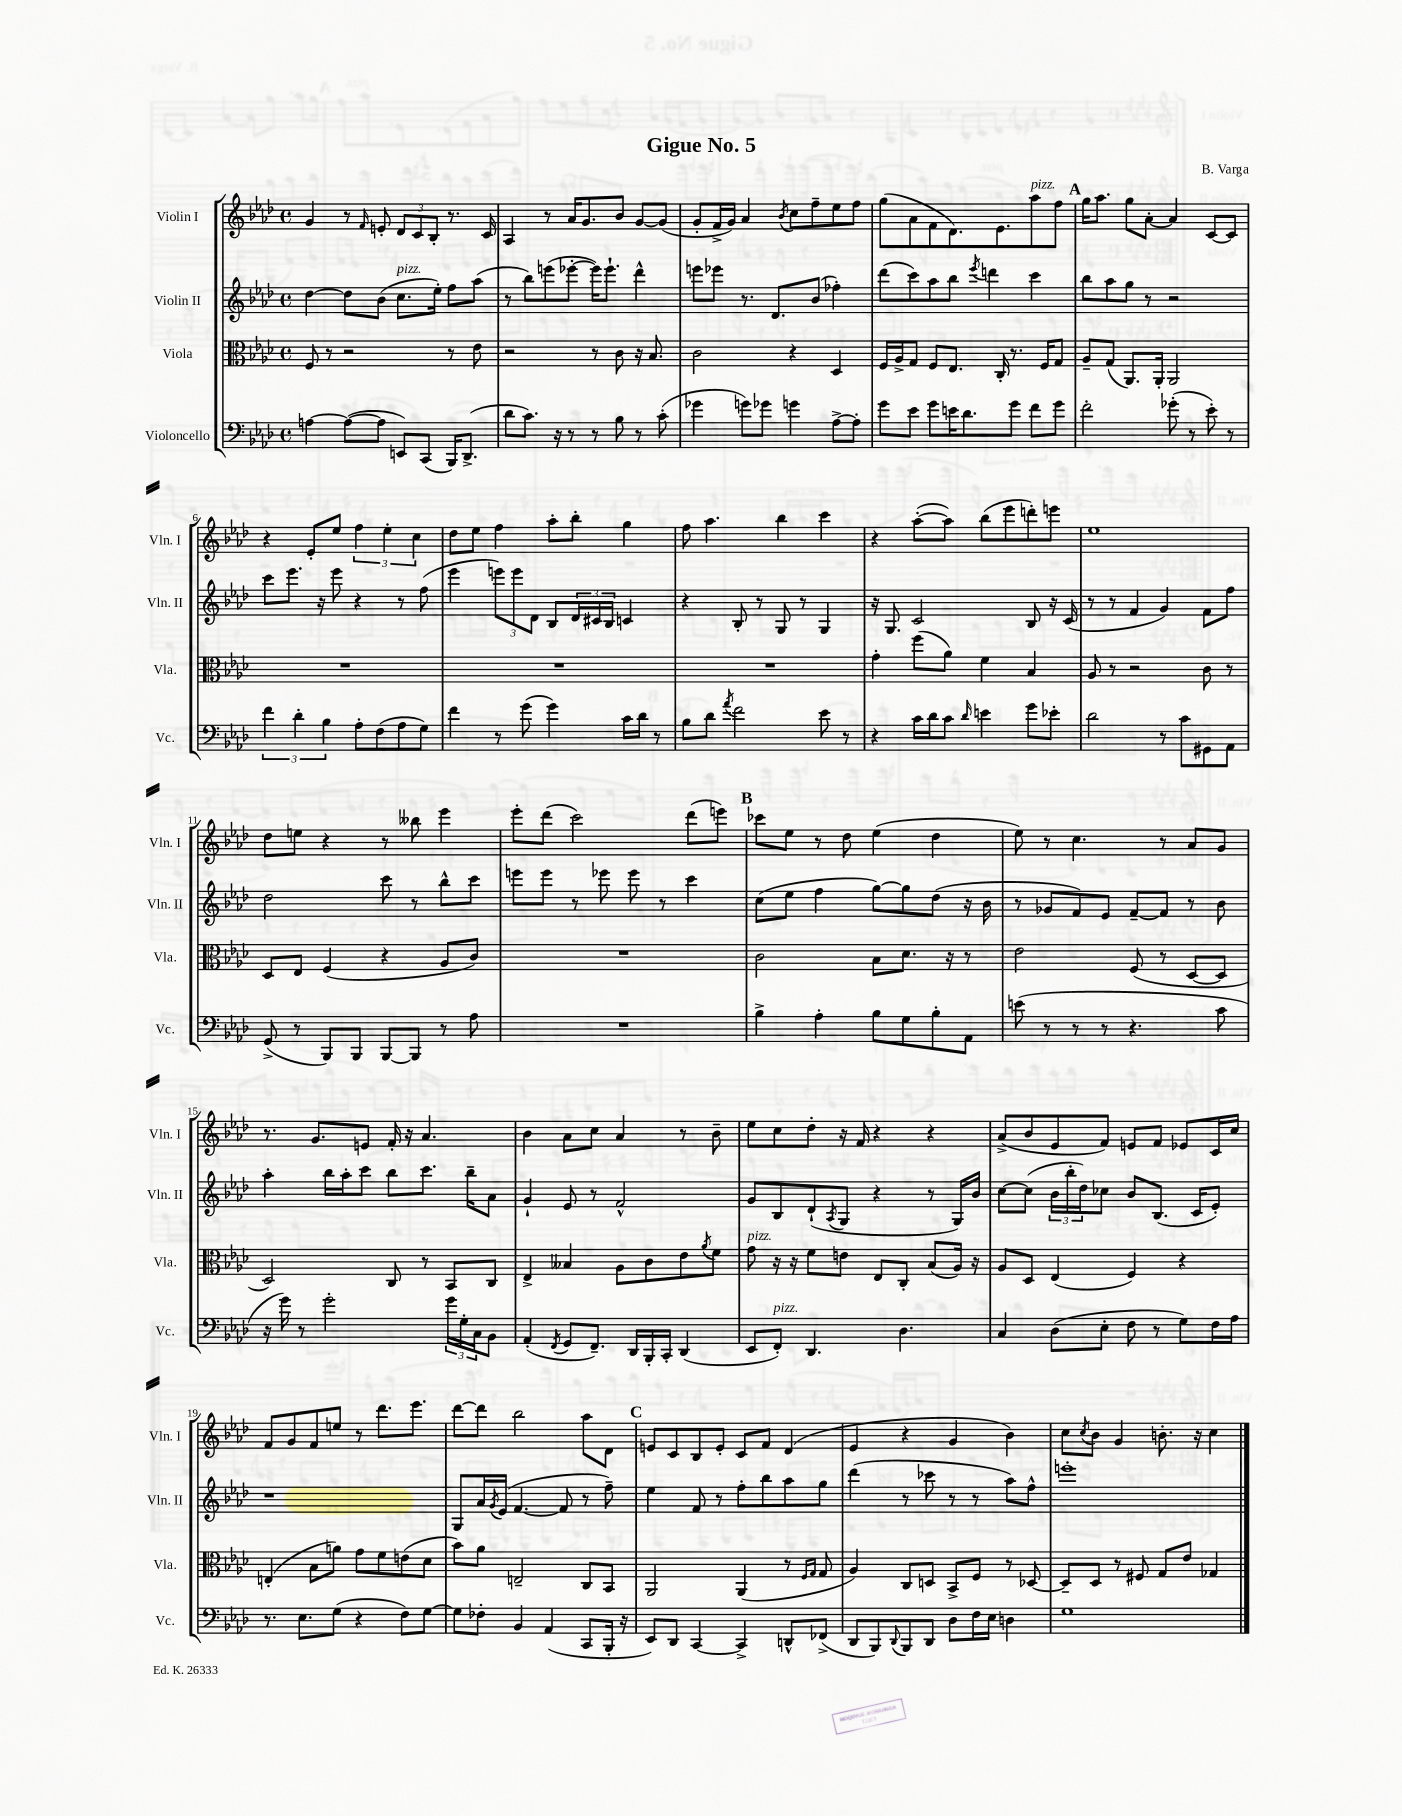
\header { title = "Gigue No. 5" composer = "B. Varga" }
<<
\new StaffGroup <<
\new Staff = "s0" \with { instrumentName = "Violin I" shortInstrumentName = "Vln. I" } {
    \clef treble \key aes \major \defaultTimeSignature \time 4/4
    g'4 r8 \grace { f'16 } e'8-. \tuplet 3/2 { des'8 c'8 bes8-. } r8. c'16 |
    aes4 r8 aes'16 g'8. bes'8 g'8~ g'8( |
    g'8-. f'16-> g'16) aes'4 \acciaccatura { bes'8 } c''8 f''8-- ees''8 f''8 |
    g''8( aes'8 f'8 des'8.) ees'8. aes''8^\markup { \italic "pizz." } f''8 |
    \mark \markup { \bold "A" } g''16 aes''8. g''8 aes'8~-. aes'4 c'8~ c'8 |
    r4 ees'8-. ees''8 \tuplet 3/2 { f''4 ees''4-. c''4 } |
    des''8 ees''8 f''4 aes''8-. bes''8-. g''4 |
    f''8 aes''4. bes''4 c'''4 |
    r4 aes''8~-.( aes''8) bes''8( ees'''8 d'''8-.) e'''8 |
    ees''1 |
    des''8 e''8 r4 r8 beses''8 ees'''4 |
    ees'''8-. des'''8( c'''2) des'''8( e'''8) |
    \mark \markup { \bold "B" } ces'''8 ees''8 r8 des''8 ees''4( des''4 |
    ees''8) r8 c''4. r8 aes'8 g'8 |
    r8. g'8. e'8 f'16-. r16 aes'4. |
    bes'4 aes'8 c''8 aes'4 r8 bes'8-- |
    ees''8 c''8 des''8-. r16 f'16 r4 r4 |
    aes'8->( bes'8 ees'8 f'8) e'8 f'8 ees'8 c'16 c''16 |
    f'8 g'8 f'8 e''8 r8 des'''8. ees'''8. |
    des'''8~ des'''8 bes''2 aes''8 des'8 |
    \mark \markup { \bold "C" } e'8 c'8 bes8 e'8-. c'8 f'8 des'4( |
    ees'4 r4 g'4 bes'4) |
    c''8 \acciaccatura { c''8 } bes'8 g'4 b'8.-. r16 c''4 \bar "|." |
}
\new Staff = "s1" \with { instrumentName = "Violin II" shortInstrumentName = "Vln. II" } {
    \clef treble \key aes \major \defaultTimeSignature \time 4/4
    des''4~ des''8 bes'8( c''8.^\markup { \italic "pizz." } ees''16-.) f''8 aes''8( |
    r8 bes''8) e'''8( ees'''8~-. ees'''16) ees'''8.-! des'''4-^ |
    e'''8 ees'''8 r8. des'8. bes'8( fes''4-.) |
    des'''8( c'''8) aes''8 bes''8 \acciaccatura { ees'''8 } d'''4 c'''4 |
    \mark \markup { \bold "A" } bes''8 aes''8 g''8 r8 r2 |
    c'''8 ees'''8. r16 ees'''8 r4 r8 f''8( |
    ees'''4 \tuplet 3/2 { e'''8) e'''8 des'8 } bes8 \tuplet 3/2 { des'16 cis'16 bes16 } c'4 |
    r4 bes8-. r8 g8 r8 g4 |
    r16 g8. c'2 bes8 r16 c'16( |
    r8 r8 f'4 g'4) f'8 f''8 |
    des''2 c'''8 r8 bes''8-^ c'''8 |
    e'''8 e'''8 r8 ees'''8 ees'''8 r8 c'''4 |
    \mark \markup { \bold "B" } c''8( ees''8 f''4 g''8~) g''8 des''8( r16 bes'16 |
    r8 ges'8 f'8) ees'8 f'8~-- f'8 r8 bes'8 |
    aes''4-. bes''16 aes''16-. c'''8 bes''8 c'''8. bes''16-- aes'8 |
    g'4-! ees'8 r8 f'2-^ |
    g'8 bes8 des'8-!( \acciaccatura { aes8 } g8 r4 r8 g16) bes'16 |
    c''8~ c''8( \tuplet 3/2 { bes'16 bes''16-. des''16) } ces''8 bes'8 bes8.( c'16 ees'8-.) |
    r1 |
    g8 aes'16 \acciaccatura { g'8 } ees'16( f'4.~ f'8 r8 f''8--) |
    \mark \markup { \bold "C" } ees''4 f'8 r8 f''8-. bes''8 aes''8 g''8 |
    des'''4( r8 ces'''8 r8 r8 aes''8) f''8-^ |
    e'''1-. \bar "|." |
}
\new Staff = "s2" \with { instrumentName = "Viola" shortInstrumentName = "Vla." } {
    \clef alto \key aes \major \defaultTimeSignature \time 4/4
    f8 r8 r2 r8 ees'8 |
    r2 r8 c'8 r16 bes8. |
    c'2 r4 des4 |
    f16 aes16-> g8 f8 ees8. c16-. r8. f16 g8 |
    \mark \markup { \bold "A" } aes8-- g8( aes,8.) aes,16-. aes,2 |
    R1 |
    R1 |
    R1 |
    g'4-. f''8( aes'8) f'4 bes4 |
    aes8 r8 r2 c'8 r8 |
    des8 ees8 f4( r4 aes8 c'8) |
    R1 |
    \mark \markup { \bold "B" } c'2 bes8 des'8. r16 r8 |
    ees'2 f8( r8 des8~ des8 |
    des2) c8 r8 bes,8 c8 |
    ees4-> beses4 aes8 c'8 ees'8 \acciaccatura { aes'8 } f'8 |
    g'8^\markup { \italic "pizz." } r16 r16 f'8 e'8 ees8 c8-. bes8( aes16) r16 |
    aes8 des8 ees4( f4) r4 |
    e4-.( bes8 a'8) g'8 f'8 e'8( des'8 |
    bes'8) aes'8 e2-- c8 bes,8 |
    \mark \markup { \bold "C" } aes,2 aes,4( r8 \grace { f16 g16 } g8 |
    aes4) c8 d8 bes,8-> f8 r8 des8~ |
    des8-- des8 r8 fis8 g8 ees'8 ges4 \bar "|." |
}
\new Staff = "s3" \with { instrumentName = "Violoncello" shortInstrumentName = "Vc." } {
    \clef bass \key aes \major \defaultTimeSignature \time 4/4
    a4~ a8~( a8 e,8) c,8( bes,,16) des,8.->( |
    des'8 c'8.) r16 r8 r8 bes8 r8 c'8-.( |
    ges'4 g'8) ges'8 g'4 aes8~-> aes8-. |
    g'8 ees'8 g'8 e'16 des'8. g'8 f'8 g'8 |
    \mark \markup { \bold "A" } f'2-. ges'8-.( r8 ees'8-.) r8 |
    \tuplet 3/2 { f'4 des'4-. bes4 } aes8-. f8( aes8 g8) |
    f'4 r8 g'8( g'4) c'16 des'16 r8 |
    bes8 des'8 \acciaccatura { aes'8 } f'2 ees'8 r8 |
    r4 c'16 des'16 c'8 \grace { des'16 } e'4 g'8 ees'8-. |
    des'2 r8 c'8 gis,8 aes,8 |
    g,8->( r8 bes,,8) bes,,8 bes,,8~ bes,,8 r8 aes8 |
    R1 |
    \mark \markup { \bold "B" } bes4-> aes4-. bes8 g8 bes8-. aes,8 |
    e'8( r8 r8 r8 r4. c'8 |
    r16 g'16) r8 g'2-. \tuplet 3/2 { g'16 g16-. c16 } bes,8 |
    aes,4-.( \acciaccatura { f,8 } g,8 f,8.--) des,16 bes,,16-. c,16-. des,4( |
    ees,8 f,8-.^\markup { \italic "pizz." }) des,4. des4. |
    c4 des8( ees8-. f8 r8 g8) f16 aes16 |
    r8. ees8. g8( r4 f8) g8~ |
    g8 fes8-. bes,4 aes,4( c,8 bes,,16-. r16 |
    \mark \markup { \bold "C" } ees,8) des,8 c,4~ c,4-> d,8-^ fes,8->( |
    des,8 bes,,8) \appoggiatura { des,8 } bes,,8 des,8 des8 f16 ees16 d4 |
    g1 \bar "|." |
}
>>
>>
